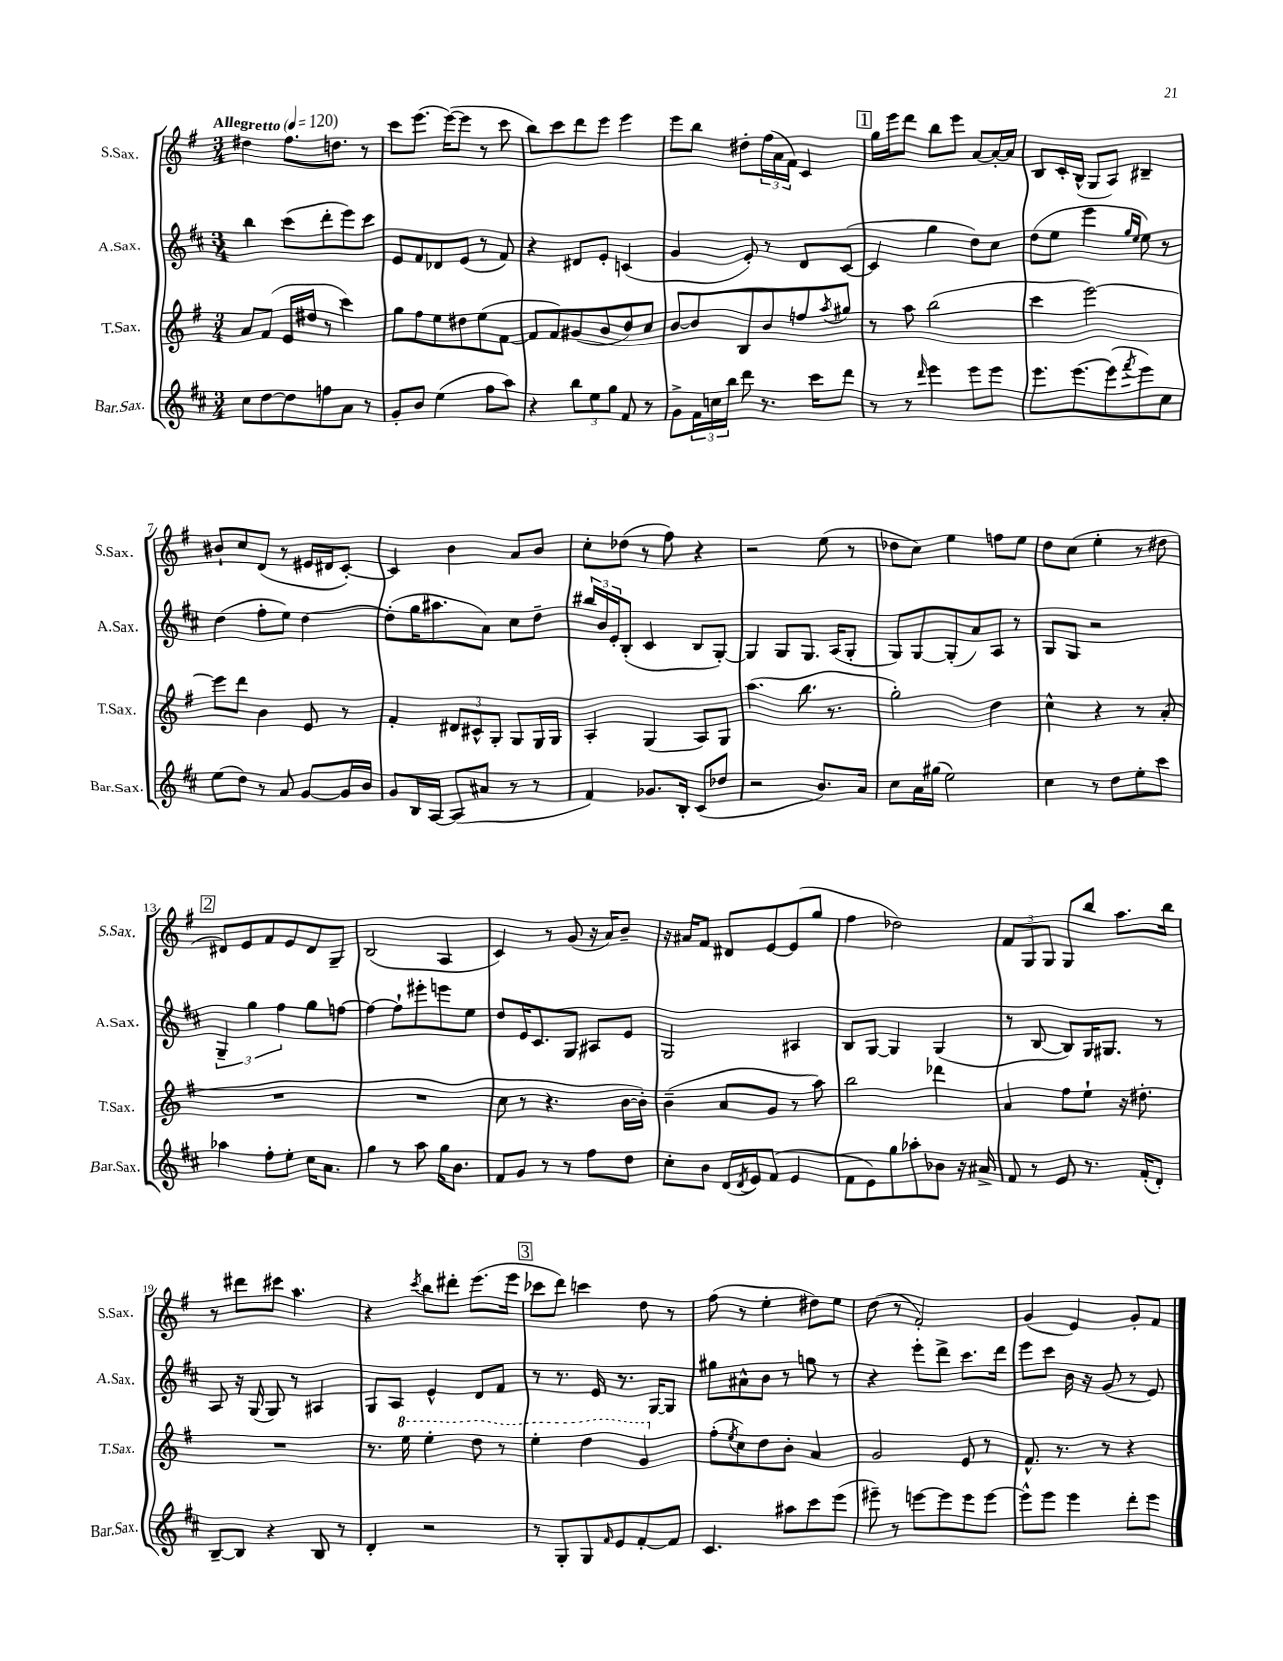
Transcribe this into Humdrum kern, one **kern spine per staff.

**kern	**kern	**kern	**kern
*part4	*part3	*part2	*part1
*staff4	*staff3	*staff2	*staff1
*I"Bar.Sax.	*I"T.Sax.	*I"A.Sax.	*I"S.Sax.
*I'Bar.Sax.	*I'T.Sax.	*I'A.Sax.	*I'S.Sax.
*clefG2	*clefG2	*clefG2	*clefG2
*k[f#c#]	*k[f#]	*k[f#c#]	*k[f#]
*M3/4	*M3/4	*M3/4	*M3/4
*MM120	*MM120	*MM120	*MM120
=1	=1	=1	=1
!	!	!	!LO:TX:a:B:t=Allegretto
8cc#\L	8a/L	4bb\	4dd#X\
[8dd\	(8f#/J	.	.
8dd\]	16e/LL	(8ccc#\L	8.ff#\L
.	16dd#X/JJ	.	.
8ffn\	8r	8ddd'\	.
.	.	.	8.ddn\J
8a\J	4ccc\)	8eee\)	.
8r	.	8ccc#\J	8r
=2	=2	=2	=2
8g'/L	8gg\L	8e/L	8ccc\L
8b/J	8ff#\	8f#/	[8.eee\J
(4ee\	8ee\	8d-X/	.
.	.	.	(16eee\KL_
.	8dd#X\	(8e/J	8eee\J]
8ff#\L	(8ee\	8r	8r
8aa\J)	[8f#\J	8f#/)	8ccc\
=3	=3	=3	=3
4r	8f#/L]	4r	8bb\L)
.	8f#/)	.	8ccc\
12bb\L	(8g#X/	8d#X/L	8ddd\
12ee\	.	.	.
.	8b/	8e'/J	8eee\J
12gg\J	.	.	.
8f#/	8dd/)	(4cn/	4eee\
8r	8cc/J	.	.
=4	=4	=4	=4
8g^\L	[8b/L	4g/	8eee\L
24f#\L	8b/]	.	8bb\J
24ccn\	.	.	.
24bb\JJ	.	.	.
8ddd\	8B/	8e'/)	8dd#X'\L
8.r	8b/	8r	(24ff#\L
.	.	.	24a\
.	.	.	24f#\JJ)
.	8ffn/	8d/L	4c/
16ccc#\KL	.	.	.
.	8qaa/	.	.
8ddd\J	8gg#X/J	([8c#/J	.
!!LO:REH:place=s1:t=1
=5	=5	=5	=5
8r	8r	4c#/]	16gg\LL
.	.	.	16eee\J
8r	8aa\	.	8ddd\J
16qqddd/	.	.	.
4eee\	(2bb\	4gg\	8bb\L
.	.	.	8eee\J
8eee\L	.	8dd\L)	[8a/L
8eee\J	.	8cc#\J	16a'/L_
.	.	.	16a/JJ]
=6	=6	=6	=6
8.eee\L	4ccc\	(8dd\L	8B/L
.	.	8ee\J	16c'/L
[8.eee\	.	.	(16B^^/JJ
.	[2eee\)	4eee\	8G/L
(8eee\]	.	.	8A/J)
.	.	16qqgg/LL	.
8qfff#/	.	16qqee/JJ	.
8eee\)	.	8ee\)	4B#X~/
8cc#\J	.	8r	.
!!LO:LB:g=z
=7	=7	=7	=7
(8ee\L	8eee\L]	(4dd\	8b#X`/L
8dd\J)	8ddd\J	.	8cc/
8r	4b\	8ff#'\L	(8d/J
8a/	.	8ee\J)	8r
[8g/L	8e/	[4dd\	16e#X/LL
.	.	.	16d#X/J
16g/L]	8r	.	[8c'/J)
16b/JJ	.	.	.
=8	=8	=8	=8
8g/L	4f#'/	(8dd'\L]	4c/]
16B/L	.	16gg\K	.
[16A/JJ	.	8.aa#X\	.
(8A/L]	12d#X/L	.	4b\
.	12c#X^^/	.	.
8a#X/J	.	8a\J)	.
.	12G'/J	.	.
8r	8G/L	8cc#\L	8a/L
8r	16G/L	8dd~\J	8b/J
.	16G/JJ	.	.
=9	=9	=9	=9
4f#/)	4A'/	24bb#X/LL	8cc'\L
.	.	24b/	.
.	.	24e'/J	.
.	.	(8B'/J	(8dd-X\J
8.g-X/L	(4G/	4c#/	8r
.	.	.	8ff#\)
16B'/Jk	.	.	.
(8c#/L	8A/L)	8B/L	4r
8dd-X/J	8G/J	[8G'/J)	.
=10	=10	=10	=10
2r	(4.aa\	4G/]	2r
.	.	8G/L	.
.	8.bb\	8.G/J	.
8.b/L)	.	.	(8ee\
.	8.r	(16A/KL	.
.	.	8G'/J	8r
16a/Jk	.	.	.
=11	=11	=11	=11
8cc#\L	2gg'\)	8G/L)	8dd-X\L
16a\L	.	[8G/	8cc\J)
(16gg#X\JJ	.	.	.
2ee\)	.	(8G'/]	4ee\
.	.	8a/)	.
.	4dd\	8A/J	8ffn\L
.	.	8r	8ee\J
=12	=12	=12	=12
4cc#\	4cc^^\	8G/L	8dd\L
.	.	8G/J	(8cc\J
8r	4r	2r	4ee'\
8dd\L	.	.	.
8ee'\	8r	.	8r
8ccc#\J	(8a'/	.	8dd#X\
!!LO:LB:g=z
!!LO:REH:place=s1:t=2
=13	=13	=13	=13
4aa-X\	2.r	6G~/	8d#X/L)
.	.	.	8e/
.	.	6gg\	.
8ff#'\L	.	.	8f#/
.	.	6ff#\	.
8ee'\J	.	.	8e/
16cc#\KL	.	8gg\L	8d#/
8.a\J	.	.	.
.	.	[8ffn\J	8G~/J
=14	=14	=14	=14
4gg\	2.r	4ff\_	(2B/
8r	.	8ff`\L]	.
8aa\	.	8eee#X'\	.
16gg\KL	.	8eeen\	4A/
8.b\J	.	.	.
.	.	8ee\J	.
=15	=15	=15	=15
8f#/L	8cc\	8dd/L	4c/)
8g/J	8r	16e/K	.
.	.	8.c#/	.
8r	4.r	.	8r
8r	.	8G/J	(8g/
8ff#\L	.	8A#X/L	16r
.	.	.	16a/KL)
8dd\J	[16b\LL	8e/J	8b~/J
.	16b'\JJ])	.	.
=16	=16	=16	=16
8cc#'\L	(4b~\	2G/	16r
.	.	.	16a#X/KL
8b\J	.	.	8f#/J
(16d/LL	8a/L	.	8d#X/L
8qd/	.	.	.
16e/J)	.	.	.
(8f#/J	8g/J	.	[8e/
4e/	8r	4A#X/	(8e/]
.	8aa\)	.	8gg/J
=17	=17	=17	=17
8f#\L	2bb\	8B/L	4ff#\
8e\)	.	[8G/J	.
8gg\	.	4G/]	2dd-X\)
8aa-X'\	.	.	.
8b-X\J	4ddd-X\	(4G/	.
16r	.	.	.
16a#X^/	.	.	.
=18	=18	=18	=18
8f#/	4a/	8r	12f#/L
.	.	.	12G/
8r	.	[8B/	.
.	.	.	12G/J
8e/	8ff#\L	8B/L])	8G/L
8.r	8ee`\J	16G/K	8bb/J
.	.	8.G#X/J	.
.	16r	.	8.aa\L
(16f#'/KL	8.dd#X'\	.	.
8d'/J)	.	8r	.
.	.	.	16bb\Jk
!!LO:LB:g=z
=19	=19	=19	=19
[8B~/L	2.r	8A/	8r
8B/J]	.	16r	8ddd#X\L
.	.	(16G/	.
4r	.	8G/)	8ccc#X\J
.	.	8r	4.aa\
8B/	.	4A#X/	.
8r	.	.	.
=20	=20	=20	=20
4d'/	8.r	8G/L	4r
.	.	8A/J	.
*	*8va	*	*
.	16eee\	.	.
.	.	.	8qccc/
2r	4eee'\	4e^^/	8bb\L
.	.	.	8ddd#X'\J
.	8ddd\	8d/L	(8.eee\L
.	8r	8f#/J	.
.	.	.	16eee\Jk
!!LO:REH:place=s1:t=3
=21	=21	=21	=21
8r	4eee'\	8r	8ccc-X\L
8G'/L	.	8.r	8ddd\J)
8G/	4ddd\	.	4cccn\
.	.	16e/	.
16qqf#/	.	.	.
8e/	.	8.r	.
[8f#'/	4gg/	.	8dd\
.	.	[16G/KL	.
8f#/J]	.	8G/J]	8r
=22	=22	=22	=22
*	*X8va	*	*
4.c#/	(8ff#'\L	8gg#X\L	(8ff#\
.	8qee/	.	.
.	8cc\)	8a#X^^\	8r
.	8dd\	8b\J	4ee'\
8aa#X\L	8b'\J	8r	.
8ccc#\	4a/	8ggn\	8dd#X\L)
(8eee\J	.	8r	8ee\J
=23	=23	=23	=23
8eee#X~\)	2g/	4r	(8dd\
8r	.	.	8r
[8eeen\L	.	8eee'\L	2f#'/)
8eee\]	.	8ddd^\J	.
8eee\	8e/	8.ccc#\L	.
[8eee\J	8r	.	.
.	.	16ddd\Jk	.
=24	=24	=24	=24
8eee^^\L]	8.f#^^/	8eee\L	(4g/
8eee\J	.	8ccc#\J	.
.	8.r	.	.
4eee\	.	16b\	4e/)
.	.	16r	.
.	8r	(8g/	.
8ddd'\L	4r	8r	8g'/L
8eee\J	.	8e/)	8f#/J
==	==	==	==
*-	*-	*-	*-
